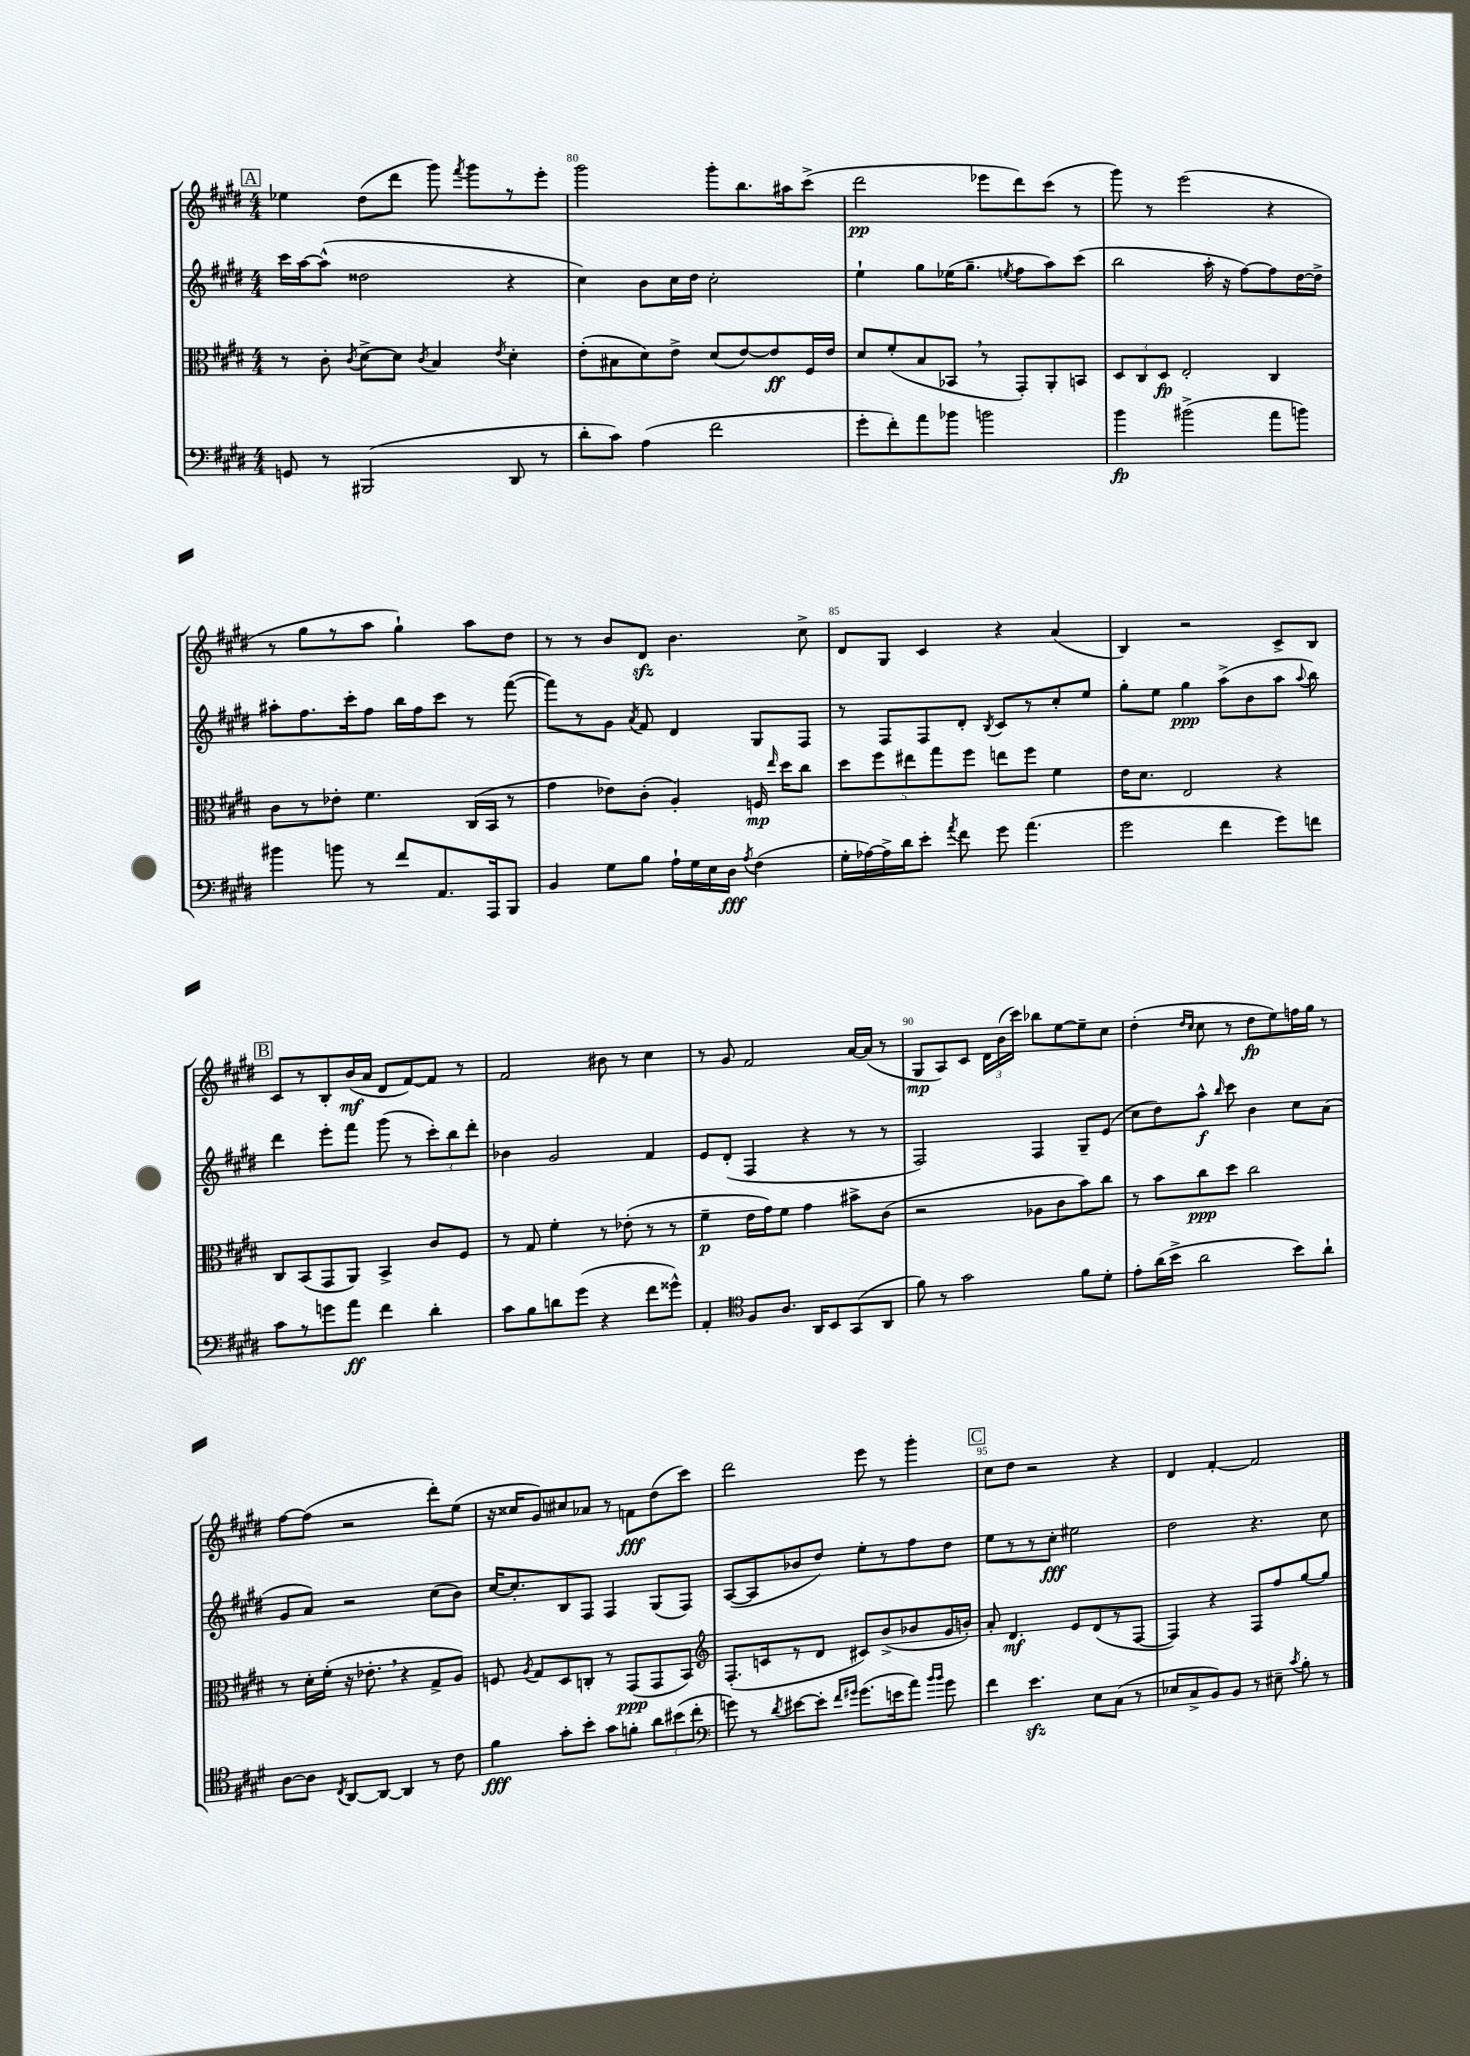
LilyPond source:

<<
\new StaffGroup <<
\new Staff = "s0" {
    \clef treble \key e \major \numericTimeSignature \time 4/4
    \autoBeamOff \mark \markup { \box "A" } ees''4 dis''8[( dis'''8] gis'''8) \acciaccatura { fis'''8 } gis'''8[ r8 e'''8]-. |
    gis'''2 gis'''8[-. b''8. ais''16 cis'''8]->( |
    dis'''2\pp ees'''8[ dis'''8) cis'''8]( r8 |
    gis'''8) r8 e'''2( r4 |
    r8 gis''8[ r8 a''8] gis''4-!) a''8[ dis''8] |
    r8 r8 b'8[ dis'8]\sfz b'4. cis''8-> |
    dis'8[ gis8] cis'4 r4 a'4( |
    b4) r2 cis'8[-> b8] |
    \mark \markup { \box "B" } cis'8[ r8 b8-. b'16\mf( a'16] dis'8[ fis'8~) fis'8] r8 |
    fis'2 bis'8 r8 cis''4 |
    r8 gis'8 fis'2 a'16[~ a'16]( r8 |
    gis8[\mp a8) cis'8] \tuplet 3/2 { dis'16[ b'16( cis'''16]) } bes''8[ e''8~ e''8-- cis''8] |
    dis''4-.( \grace { dis''16[ cis''16] } cis''8 r8 dis''8[\fp e''8) f''16 gis''16] r8 |
    fis''8[~ fis''8]( r2 dis'''8[-.) e''8]( |
    r16 cisis''16[ gis'8) cis''8 aes'8] r8 f'8[\fff dis''8( cis'''8]) |
    dis'''2 e'''8 r8 gis'''4-. |
    \mark \markup { \box "C" } cis''8[ dis''8] r2 r4 |
    dis'4 fis'4~-. fis'2 \bar "|." |
}
\new Staff = "s1" {
    \clef treble \key e \major \numericTimeSignature \time 4/4
    \autoBeamOff \mark \markup { \box "A" } cis'''16[ a''16~ a''8]-^( disis''2 r4 |
    cis''4) b'8[ cis''16 dis''16] cis''2-. |
    e''4-! gis''8[ ees''16( gis''8.]-- \acciaccatura { e''8 } fis''8[ a''8) cis'''8]( |
    b''2 a''16-. r16 fis''8[~) fis''8 dis''16~ dis''16]-> |
    ais''8[-. fis''8. cis'''16-. fis''8] b''16[ fis''16 cis'''8] r8 fis'''8~( |
    fis'''8[) r8 gis'8] \acciaccatura { a'8 } fis'8 dis'4 gis8[ fis8] |
    r8 fis8[ fis8 dis'8]-. \acciaccatura { b8 } cis'8[ r8 cis''8-. e''8] |
    gis''8[-. e''8] gis''4\ppp a''8[->( b'8 a''8] \appoggiatura { a''8 } b''8) |
    \mark \markup { \box "B" } dis'''4 e'''8[-. fis'''8] gis'''8( r8 \tuplet 3/2 { cis'''8[-.) b''8 dis'''8]-. } |
    bes'4 gis'2 fis'4 |
    e'8[ dis'8]-.( fis4 r4 r8 r8 |
    fis2) fis4 gis8[-- e'8]( |
    cis''8[ dis''8) a''8]-^\f \grace { b''16 } cis'''8 b'4 cis''8[ a'8]( |
    gis'8[ a'8]) r2 cis''8[( b'8]) |
    cis''16[~ cis''8.-. b8 fis8] fis4 gis8[( fis8]) |
    a8[~( a8 bes'8 dis''8]) e''8[-. r8 fis''8 dis''8] |
    \mark \markup { \box "C" } e''8[ r8 r8 cis''8]-.\fff eis''2 |
    dis''2 r4. cis''8 \bar "|." |
}
\new Staff = "s2" {
    \clef alto \key e \major \numericTimeSignature \time 4/4
    \autoBeamOff \mark \markup { \box "A" } r8 cis'8-. \acciaccatura { cis'8 } dis'8[~-> dis'8] \acciaccatura { cis'8 } b4 \acciaccatura { e'8 } dis'4-. |
    e'8[-.( bis8 dis'8) e'8]-> dis'8[( e'8~) e'8\ff fis16 e'16] |
    dis'8[ fis'8-.( b8 bes,8] \breathe r8 gis,8[-.) a,8-. b,8] |
    \tuplet 3/2 { dis8[ cis8 dis8]\fp } e2-. cis4 |
    cis'8[ r8 ees'8]-. fis'4. cis16[( b,16] r8 |
    gis'4 ees'8[) cis'8]-.( a4-.) f16\mp \grace { e''16 } dis''16[ cis''8] |
    \tuplet 5/4 { dis''8[ fis''8 eis''8 gis''8 fis''8] } e''8[ fis''8] fis'4 |
    e'16[ dis'8.] e2 r4 |
    \mark \markup { \box "B" } cis8[ b,8( gis,8 a,8]) b,4-> cis'8[ fis8] |
    r8 gis8 fis'4-. r8 ees'8-.( r8 r8 |
    fis'4--\p e'16[ gis'16) fis'8] gis'4 bis'8[-> cis'8]( |
    r2 aes8[ cis'8 b'8) cis''8] |
    r8 b'8[ cis''8\ppp dis''8] cis''2 |
    r8 dis'16[-. fis'16]-.( r16 ees'8.-. \breathe r4 gis8[-> a8]) |
    f8 \acciaccatura { a8 } gis8[ dis8 c8]-. r8 gis,8[\ppp( gis,8 b,8]) |
    \clef treble fis8.[-.( c'16 r8 dis'8] cis'8[) b'8->( bes'8 gis'16 b'16]-.) |
    \mark \markup { \box "C" } a'8-. dis'4.\mf e'8[ dis'8( r8 fis8]~ |
    fis4) r4 fis8[ fis''8 gis''8~ gis''8] \bar "|." |
}
\new Staff = "s3" {
    \clef bass \key e \major \numericTimeSignature \time 4/4
    \autoBeamOff \mark \markup { \box "A" } g,8 r8 bis,,2( dis,8 r8 |
    dis'8[-. cis'8]) a4( fis'2 |
    gis'8[-. fis'8-.) a'8 bes'8] b'2 |
    b'4\fp bis'2->( a'8[ b'8]) |
    bis'4 b'8 r8 fis'8[ a,8. a,,16 b,,8] |
    b,4 gis8[ b8] a16[-! gis16 e16 dis16]\fff \acciaccatura { a8 } fis4( |
    gis16[-. aes16~) aes16-> dis'16 e'8]-. \acciaccatura { a'8 } fis'8 gis'8 a'4.( |
    gis'2 fis'4 gis'8[) f'8] |
    \mark \markup { \box "B" } cis'8[ r8 g'8 a'8]\ff fis'4 dis'4-. |
    cis'8[ b8 d'8 gis'8]( r4 fis'8[ gisis'8]-^) |
    a,4-. \clef tenor fis8[ a8.] a,16[ b,8 gis,8( a,8] |
    fis'8) r8 gis'2 fis'8[ dis'8]-. |
    e'8[-. a'16( b'16]-> a'2 b'8[) a'8]-! |
    a8[~ a8] \acciaccatura { cis8 } a,8[~ a,8]~ a,4 r8 cis'8 |
    fis'4\fff gis'8[-. b'8]-. gis'8[ f'8]-. \tuplet 3/2 { a'8[ bis'8( cis''8]-. } |
    \clef bass g'8) r8 \acciaccatura { dis'8 } eis'8[~ eis'8]-. \grace { fis'16[ gis'16] } gis'8.[( e'16 a'8]) \grace { b'16[ b'16] } gis'8 |
    \mark \markup { \box "C" } fis'4 e'4.\sfz e8[ cis8]( r8 |
    ees8[ cis8-> b,8) b,8] r8 eis8-- \acciaccatura { cis'8 } b8-. r8 \bar "|." |
}
>>
>>
\layout { \context { \Score currentBarNumber = #79 \override BarNumber.break-visibility = ##(#f #t #t) barNumberVisibility = #(every-nth-bar-number-visible 5) } }
